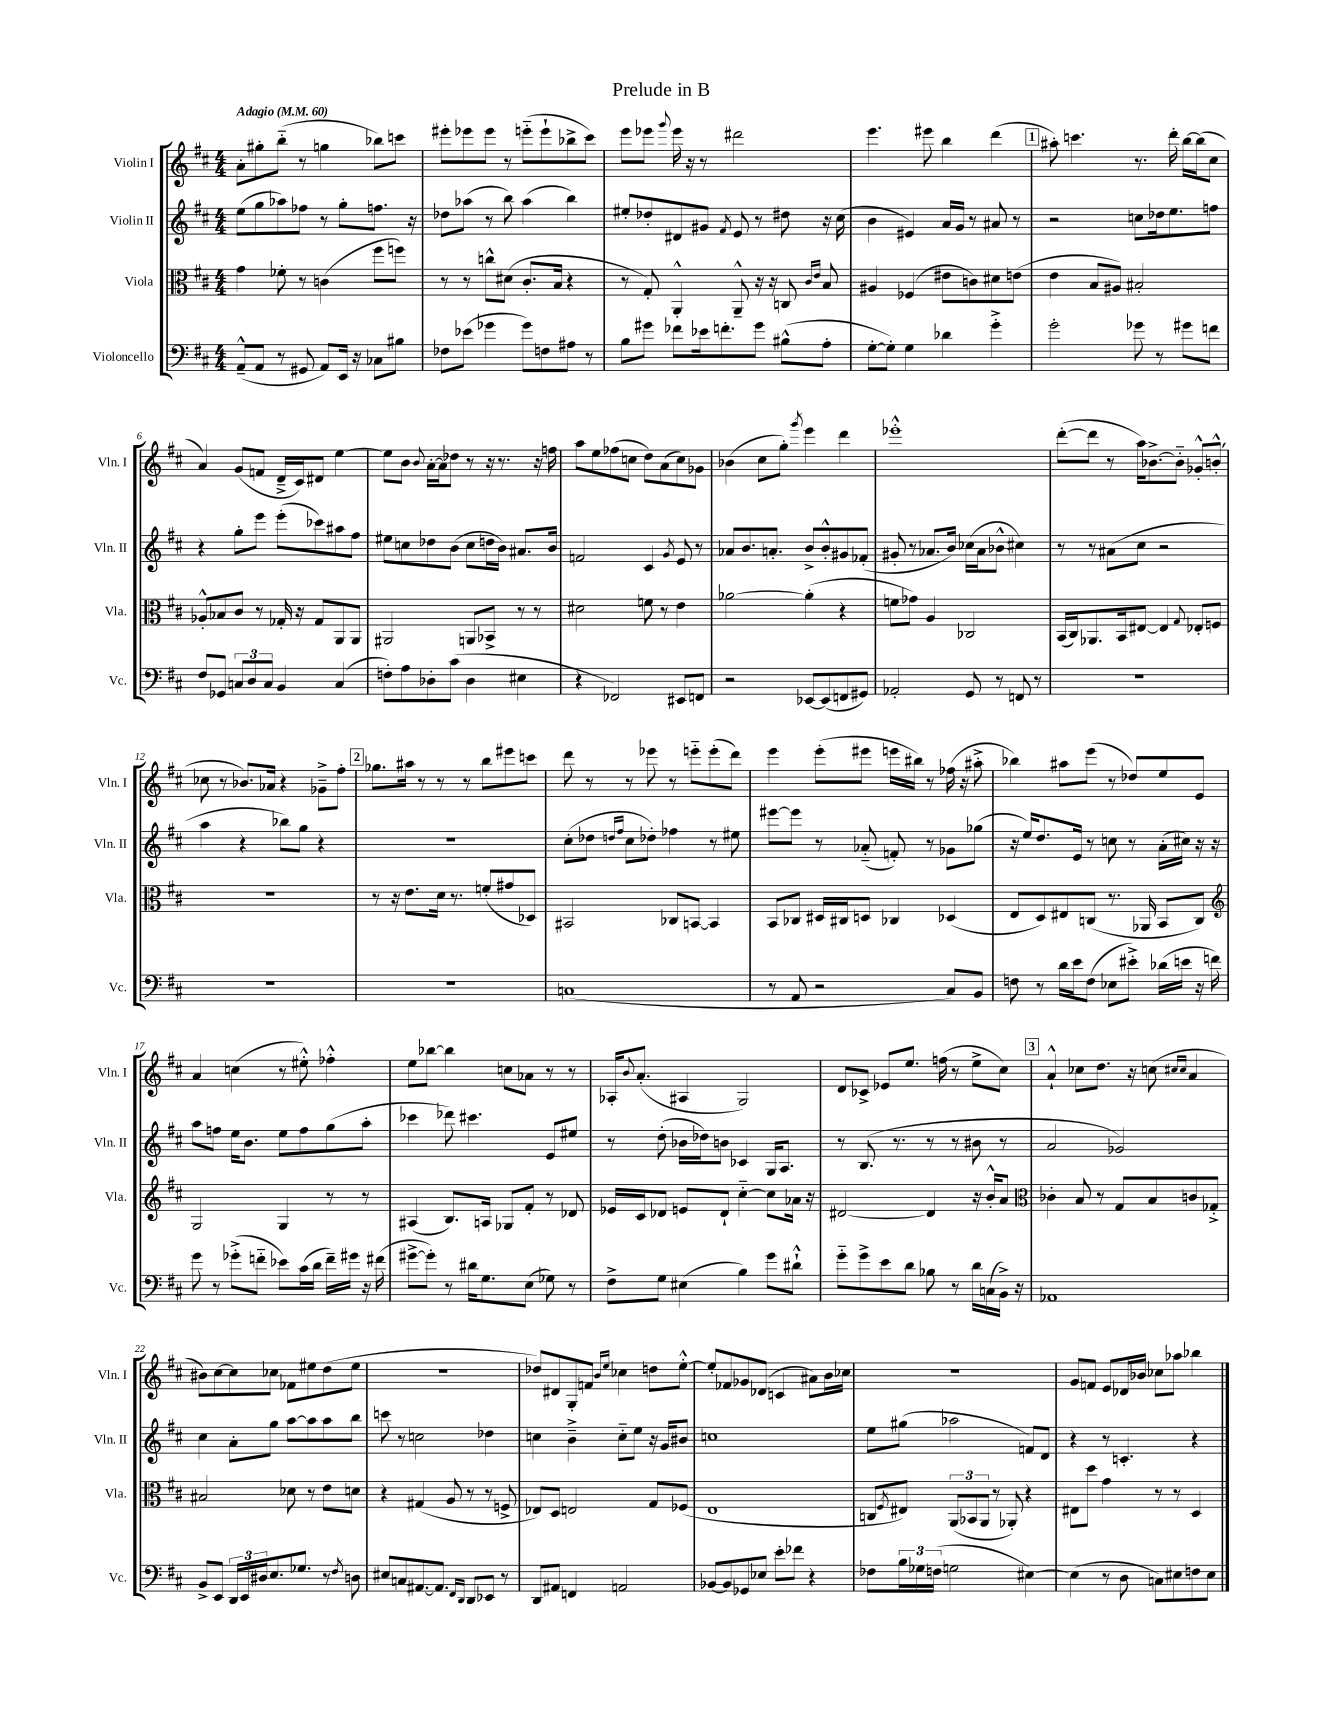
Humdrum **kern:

**kern	**kern	**kern	**kern
*staff4	*staff3	*staff2	*staff1
*clefF4	*clefC3	*clefG2	*clefG2
*k[f#c#]	*k[f#c#]	*k[f#c#]	*k[f#c#]
*M4/4	*M4/4	*M4/4	*M4/4
*MM60	*MM60	*MM60	*MM60
(8AA~^^	4g	(8ee	8a'
8AA	.	8gg	8gg#'
8r	8f-'	8aa-)	(8bb'~
8GG#	8r	8ff-	8r
8AA)	(4c	8r	4gg
16EE	.	8gg'	.
16r	.	.	.
8C-	8ff#	8.ff	8bb-)
8B#	8ff)	.	8ccc
.	.	16r	.
=	=	=	=
8F-	8r	8dd-	8eee#'
(8e-	8r	(8aa-	8eee-
4g-	8cc^^	8r	8eee-
.	(8d#	8bb)	8r
8g-)	8.c#'	(4aa-	(8eee'~
8F	.	.	8eee`
.	16B	.	.
8A#	4r	4bb)	8bb-^
8r	.	.	8ccc#)
=	=	=	=
8B	8r	8ee#'	8eee
8g#	8G')	8dd-'	8eee-
.	.	.	8qqggg
8f-	4AA'^^	8d#	16eee-
.	.	.	16r
16e-	.	8g#	8r
8.f'	.	.	.
.	.	8qf#	.
.	8AA~^^	8e	2ddd#
8g#	16r	8r	.
.	16r	.	.
(8B#^^	8C	8dd#	.
.	16qqc#	.	.
.	16qqe	.	.
8A'	8B	16r	.
.	.	(16cc#	.
=	=	=	=
[8G'	4A#	4b	4.eee
8G'])	.	.	.
4G	(4F-	4e#)	.
.	.	.	8eee#
4d-	8e#	16a	4bb
.	.	16g	.
.	8c)	8r	.
4g'^	8d#	8a#	(4ddd
.	(8e	8r	.
=	=	=	=
2g'	4e	2r	8aa#')
.	.	.	4.ccc
.	8B	.	.
.	8A#)	.	.
8g-	2B#'	8cc	8.r
8r	.	16dd-	.
.	.	8.ee	16ddd'
8g#	.	.	[16bb
.	.	.	(16bb]
8f	.	8ff	8cc#
=	=	=	=
8F#	8A-'^^	4r	4a)
8GG-	8B-	.	.
12C	8c#	8gg'	(8g
12D	.	.	.
.	8r	8eee	8f
12C	.	.	.
4BB	16G-'	(8eee'	16d~^
.	16r	.	16c#)
.	8G-	8ccc-)	8d#
(4C	8AA	8aa#	[4ee
.	8AA	8ff#	.
=	=	=	=
8F')	2AA#	8ee#	8ee]
8A	.	8cc	8b
.	.	.	8qqb
8D-'	.	8dd-	[16a'
.	.	.	16a]
(8c#	.	(8b	8dd-
4D-	8AA	8cc	8r
.	8BB-^	16dd	16r
.	.	16b)	8.r
4E#	8r	8.a#	.
.	8r	.	16r
.	.	16b	16ff
=	=	=	=
4r	2d#	2f	8aa
.	.	.	8ee
2FF-)	.	.	(8ff-
.	.	.	8cc
.	8f	4c#	8dd)
.	8r	.	(8a
.	.	8qg	.
8EE#	4e	8e	8cc)
8FF	.	8r	8g-
=	=	=	=
2r	[2a-	8a-	(4b-
.	.	8.b	.
.	.	.	8cc#
.	.	8.a'	.
.	.	.	8gg')
.	.	.	8qggg
[8EE-	(4a-']	8b^	4eee
(8EE-]	.	8b'^^	.
8FF	4r	8g#	4ddd
8GG#)	.	(8f-'	.
=	=	=	=
2AA-'	8f	8g#'	1eee-'^^
.	8g-)	8r	.
.	4A	8.a-	.
.	.	16b)	.
8GG	2C-	(16cc-	.
.	.	16a-	.
8r	.	8b-^^	.
8FF	.	4cc#)	.
8r	.	.	.
=	=	=	=
1r	(16BB	8r	([8ddd'
.	16C#)	.	.
.	8.AA-	8r	8ddd]
.	.	(8a#	8r
.	16BB	.	.
.	[8E#	8cc#	16aa)
.	.	.	[8.b-^
.	4E#]	2r	.
.	.	.	8b-'~]
.	8qqG	.	.
.	8E-'	.	8g-'^^
.	8F	.	(8b'^^
=	=	=	=
1r	1r	4aa	8cc-
.	.	.	8r
.	.	4r	8.b-)
.	.	.	16a-
.	.	8bb-)	4r
.	.	8gg	.
.	.	4r	8g-~^
.	.	.	8ff#'
=	=	=	=
1r	8r	1r	8.gg-
.	16r	.	.
.	8.e	.	16aa#
.	.	.	8r
.	16d	.	8r
.	8.r	.	.
.	.	.	8r
.	(8f'	.	8bb
.	8g#	.	8eee#
.	8D-)	.	8ccc
=	=	=	=
(1C	2BB#	(8cc#'	8ddd
.	.	8dd-	8r
.	.	16qqdd	.
.	.	16qqff#	.
.	.	8cc#	8r
.	.	8dd-')	8eee-
.	8C-	4ff-	8r
.	[8BB	.	8eee'~
.	4BB]	8r	(8eee'
.	.	8ee#	8ddd)
=	=	=	=
8r	8BB	[8eee#	4eee
8AA	8C-	8eee#]	.
2r	16D#	8r	(8eee'
.	16C#	.	.
.	8D	(8a-'~	8eee#
.	4C-	8f')	16eee
.	.	.	16bb#)
.	.	8r	8r
8C#)	(4D-	8g-	(16ff-
.	.	.	16r
8BB	.	(8gg-	8aa#'^
=	=	=	=
8F	8E	16r	4bb-)
.	.	16ee)	.
8r	8D)	8.dd	.
16d	8E#	.	8aa#
16e	.	16e	.
(8F	(8C	8r	(8eee
8E-	8.r	8cc	8r
8e#'^)	.	8r	8dd-)
.	16AA-	.	.
(16d-	8BB	(16a'	8ee
16e	.	16cc#)	.
16r	8C)	16r	8e
16f)	.	16r	.
=	=	=	=
*	*clefG2	*	*
8g	2G	8aa	4a
8r	.	8ff	.
(8g-'^	.	16ee	(4cc
.	.	8.b	.
8f'~	.	.	.
8e-)	4G	8ee	8r
(16c#	.	8ff	8ee#'^^)
16d	.	.	.
16f~)	8r	(8gg	4ff-'^^
16g#	.	.	.
16r	8r	8aa'	.
(16f#	.	.	.
=	=	=	=
[8g#^	(4A#	4ccc-	8ee
8g#'])	.	.	[8bb-
8r	8.B)	8ddd-)	4bb-]
16d#	.	4.ccc#	.
8.G	16A	.	.
.	8G-	.	8cc
(8E	8f#'	.	8a-
8G-)	8r	8e	8r
8r	8d-	8ee#	8r
=	=	=	=
8F#^	16e-	8r	16A-'
.	.	.	8qqb
.	16c#	.	(8.a'
8G	8d-	(8dd'	.
(4E#	8e	16b-	4A#
.	.	16dd-)	.
.	8d-`	8b	.
4B)	[4cc#'~	4c-	2G)
8g	8cc#]	16G	.
.	.	8.A	.
8d#`^^	16a-	.	.
.	16r	.	.
=	=	=	=
8g'~	[2d#	8r	8d
8g^	.	(8.B	8c-^
8e	.	.	8e-
.	.	8.r	.
8d	.	.	8.ee
8B-	4d#]	8r	.
.	.	.	(16ff
8r	.	8r	8r
16d	16r	8b#	8ee^
(16C	16b'^^	.	.
16BB^)	8a	8r	8cc#)
16r	.	.	.
=	=	=	=
*	*clefC3	*	*
1AA-	4c-'	2a	4a`^^
.	8B	.	8cc-
.	8r	.	8.dd
.	8G	2g-)	.
.	.	.	16r
.	8B	.	(8cc
.	.	.	16qqcc#
.	.	.	16qqcc#
.	8c	.	4a
.	8G-'^	.	.
=	=	=	=
8BB^	2B#	4cc#	8b#)
8EE	.	.	[8cc#
24DD	.	8a'	8cc#]
24EE	.	.	.
24D#	.	.	.
8.E	.	8gg	8cc-
.	8d-	[8aa	8f-
8.G-	.	.	.
.	8r	8aa]	8ee#
8r	8e	8aa	(8dd
8qF#	.	.	.
8D	8d	8bb	8ee#
=	=	=	=
8E#	4r	8ccc	1r
8C	.	8r	.
[8.AA#	(4G#	2cc	.
8.AA#]	.	.	.
.	8A	.	.
16qqFF#	.	.	.
16qqDD	.	.	.
8DD	8r	.	.
8EE-	8r	4dd-	.
8r	8F^	.	.
=	=	=	=
8DD	8E-)	4cc	8dd-)
8AA#	8D	.	8d#
4FF	2E	4b~^	8G'
.	.	.	8f
.	.	.	16qqb
.	.	.	16qqee
2AA	.	8cc'~	4cc-
.	.	8ee	.
.	8G	16r	8dd
.	.	16g	.
.	(8F-	8b#	[8ee'^^
=	=	=	=
[8BB-	1E	1cc	8ee']
8BB-]	.	.	8f-
8GG-	.	.	8g-
8E-	.	.	(8d-
8e'	.	.	4c
8f-	.	.	.
4r	.	.	8a#)
.	.	.	16b
.	.	.	16cc-
=	=	=	=
8F-	8C	8ee	1r
.	8qF#	.	.
24B	8E#)	(8gg#	.
24G-	.	.	.
(24F	.	.	.
2G	(12AA	2aa-	.
.	12BB-	.	.
.	12AA	.	.
.	8r	.	.
.	8AA-')	.	.
[4E#)	4r	8f)	.
.	.	8d	.
=	=	=	=
(4E#]	8E#	4r	8g
.	8dd	.	8f
8r	4g	8r	8e
8D	.	4.c'	16d-
.	.	.	16b-
8C)	8r	.	8cc-
8E#	8r	.	8aa-
8F	4D	4r	4bb-
8E#	.	.	.
==	==	==	==
*-	*-	*-	*-
